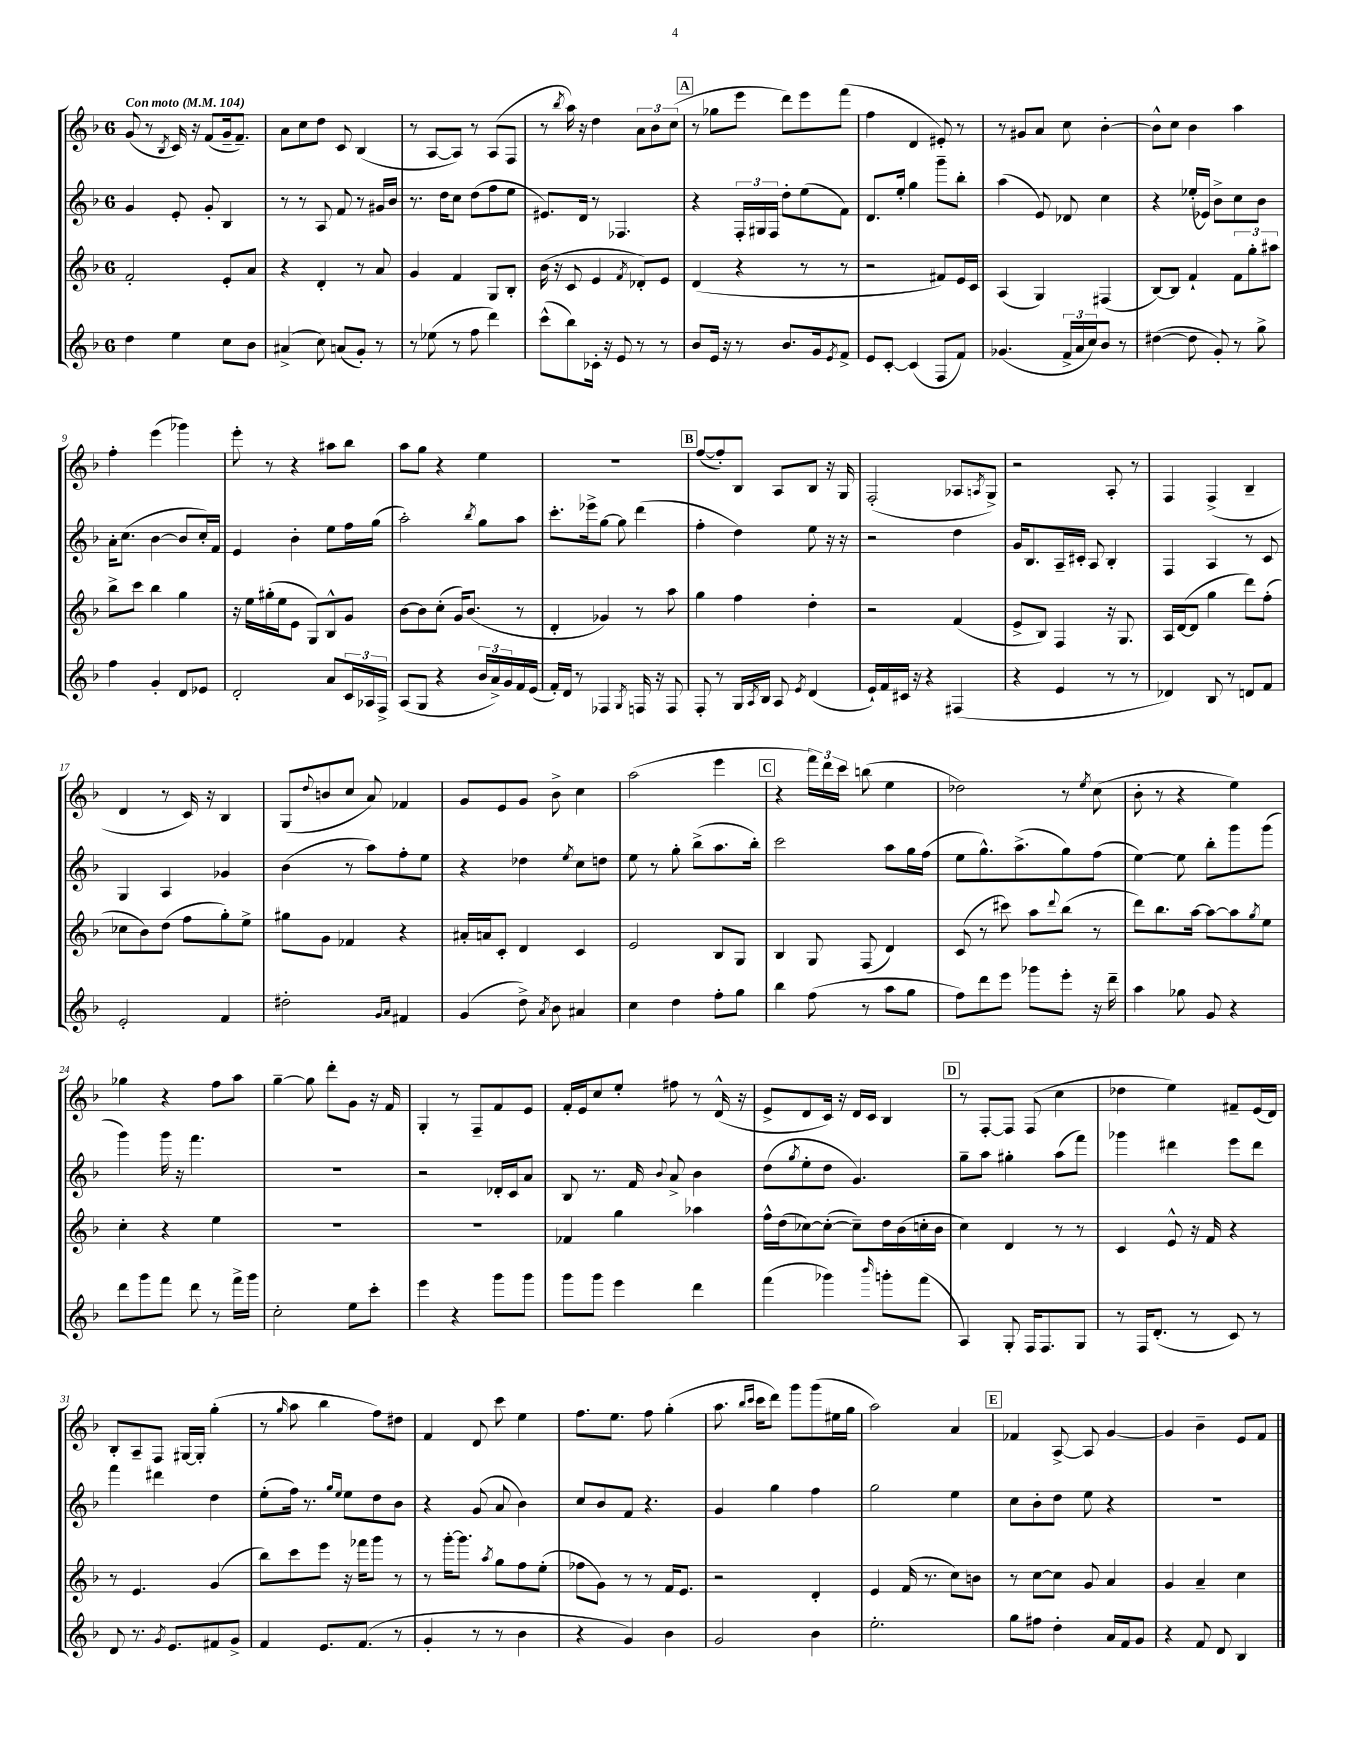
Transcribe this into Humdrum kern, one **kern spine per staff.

**kern	**kern	**kern	**kern
*staff4	*staff3	*staff2	*staff1
*clefG2	*clefG2	*clefG2	*clefG2
*k[b-]	*k[b-]	*k[b-]	*k[b-]
*M6/8	*M6/8	*M6/8	*M6/8
*MM104	*MM104	*MM104	*MM104
4dd	2f'	4g	(8g
.	.	.	8r
.	.	.	8qB-
4ee	.	8e'	16c)
.	.	.	16r
.	.	8g'	(8f
8cc	8e'	4B-	16g~
.	.	.	8.f~)
8b-	8a	.	.
=	=	=	=
(4a#^	4r	8r	8a
.	.	8r	8cc
8cc)	4d'	8A	8dd
(8a	.	8f	8c
8g')	8r	8r	(4B-
8r	8a	16g#	.
.	.	16b-	.
=	=	=	=
8r	4g	8.r	8r
(8ee-	.	.	[8A
.	.	16dd	.
8r	4f	8cc	8A])
8ff	.	(8dd	8r
4ddd)	8G	8ff	(8A
.	8B-'	8ee	8F
=	=	=	=
(8ccc^^	(16b-	8.e#)	8r
.	16r	.	.
.	.	.	8qbb-
8bb-)	8c	.	16aa)
.	.	16d	16r
16c-'	4e	8r	4dd
16r	.	.	.
8e	.	4.F-	.
.	8qf	.	.
8r	8d-')	.	12a
.	.	.	12b-
8r	8e	.	.
.	.	.	(12cc
=	=	=	=
8b-	(4d	4r	8r
16e	.	.	8gg-
16r	.	.	.
8r	4r	24F'	8eee
.	.	24G#	.
.	.	24F	.
8.b-	.	8dd'	8ddd)
.	8r	(8ee	8eee
16g	.	.	.
8qe	.	.	.
8f^	8r	8f)	(8fff
=	=	=	=
8e	2r	8.d	4ff
[8c'	.	.	.
.	.	16ee'	.
(4c]	.	4gg	4d
8F	8f#)	8ggg~	8e#')
8f)	16e	8bb-'	8r
.	16c	.	.
=	=	=	=
(4.g-	(4A	(4aa	8r
.	.	.	8g#
.	4G)	8e)	8a
24f^	.	8d-	8cc
24a	.	.	.
24cc)	.	.	.
8b-	(4F#	4cc	[4b-'
8r	.	.	.
=	=	=	=
([4dd#	[8B-)	4r	8b-^^]
.	8B-]	.	8cc
8dd#]	4f`	(16ee-'	4b-
.	.	16e-)	.
8g')	.	8b-^	.
8r	12f	8cc	4aa
.	12gg'	.	.
8gg^	.	8b-	.
.	12aa#	.	.
=	=	=	=
4ff	8bb-^	16a'	4ff'
.	.	(8.cc	.
.	8ccc	.	.
4g'	4bb-	[4b-	(4eee
8d	4gg	8b-]	4ggg-)
8e-	.	16cc')	.
.	.	16f	.
=	=	=	=
2d'	16r	4e	8eee'
.	16ee	.	.
.	(16gg#'	.	8r
.	16ee	.	.
.	8e	4b-'	4r
.	8G)	.	.
8a	8B-^^	8ee	8aa#
24c	8g	16ff	8bb-
24A-	.	.	.
.	.	(16gg	.
24F^	.	.	.
=	=	=	=
(8A	[8b-	2aa')	8aa
8G	8b-]	.	8gg
4r	(8cc'	.	4r
.	16g)	.	.
.	(8.b-	.	.
.	.	8qbb-	.
24b-	.	8gg	4ee
24a^)	.	.	.
24g	.	.	.
16f	8r	8aa	.
(16e	.	.	.
=	=	=	=
16f')	4d'	8.ccc'	2.r
16d	.	.	.
8r	.	.	.
.	.	16eee-^	.
4F-	4g-)	[8gg	.
.	.	8gg]	.
8qG	.	.	.
16F	8r	(4ddd	.
16r	.	.	.
8F	8aa	.	.
=	=	=	=
8F'	4gg	4ff'	([8ff
8r	.	.	8ff'])
16G	4ff	4dd)	8B-
8qA	.	.	.
16B-	.	.	.
8A	.	.	8A
8qe	.	.	.
(4d	4dd'	8ee	8B-
.	.	16r	16r
.	.	16r	16G
=	=	=	=
16e`)	2r	2r	(2F'
16f	.	.	.
16c#	.	.	.
16r	.	.	.
4r	.	.	.
(4F#	(4f	4dd	8A-
.	.	.	8qA
.	.	.	8G^)
=	=	=	=
4r	8e^	16g	2r
.	.	8.B-	.
.	8B-)	.	.
4e	4F	16A~	.
.	.	16c#'	.
.	.	8A	.
8r	16r	4B-'	8A'
.	8.G	.	.
8r	.	.	8r
=	=	=	=
4d-)	16A	4F	4F
.	([16d	.	.
.	8d]	.	.
8B-	4gg	4A	(4F^
8r	.	.	.
8d	8ddd)	8r	4B-~
8f	(8ff'	8c	.
=	=	=	=
2e'	8cc-	4G	4d
.	8b-)	.	.
.	(8dd	4A	8r
.	8ff	.	16c)
.	.	.	16r
4f	8gg')	4g-	4B-
.	8ee^	.	.
=	=	=	=
2dd#'	8gg#	(4b-	(8G
.	.	.	8qqdd
.	8g	.	8b
.	4f-	8r	8cc
.	.	8aa)	8a)
16qqg	.	.	.
16qqa	.	.	.
4f#	4r	8ff'	4f-
.	.	8ee	.
=	=	=	=
(4g	16a#'	4r	8g
.	16a	.	.
.	8c'	.	8e
8dd^)	4d	4dd-	8g
8qa	.	.	.
8b-	.	.	8b-^
.	.	8qee	.
4a#	4c	8cc	4cc
.	.	8dd	.
=	=	=	=
4cc	2e	8ee	(2aa
.	.	8r	.
4dd	.	8gg'	.
.	.	(8bb-^	.
8ff'	8B-	8.aa	4eee
8gg	8G	.	.
.	.	16bb-')	.
=	=	=	=
4bb-	4B-	2ccc	4r
(8ff	8G	.	24fff)
.	.	.	24ddd
.	.	.	24ccc
8r	(8F	.	(8bb
8aa	4d)	8aa	4ee
8gg	.	16gg	.
.	.	(16ff	.
=	=	=	=
8ff)	(8c	8ee	2dd-)
8ddd	8r	8.gg^^)	.
8eee	8ccc#)	.	.
.	.	(8.aa^	.
8ggg-	8aa	.	.
.	8qqddd	.	.
8eee'	(8bb-	8gg)	8r
.	.	.	8qee
16r	8r	(8ff	(8cc
16ddd~	.	.	.
=	=	=	=
4aa	8ddd)	[4ee)	8b-'
.	8.bb-	.	8r
8gg-	.	8ee]	4r
.	[16aa	.	.
8g	8aa_	8bb-'	.
4r	8aa]	8ggg	4ee)
.	8qgg	.	.
.	8ee	(8ggg	.
=	=	=	=
8ddd	4cc'	4ggg)	4gg-
8ggg	.	.	.
8fff	4r	16ggg	4r
.	.	16r	.
8ddd	.	4.fff	.
8r	4ee	.	8ff
16fff^	.	.	8aa
16ggg	.	.	.
=	=	=	=
2cc'	2.r	2.r	[4gg~
.	.	.	8gg]
.	.	.	8ddd'
8ee	.	.	8g
8ccc'	.	.	16r
.	.	.	16f
=	=	=	=
4eee	2.r	2r	4G'
4r	.	.	8r
.	.	.	8F~
8ggg	.	16d-'	8f
.	.	16c	.
8ggg	.	8a	8e
=	=	=	=
8ggg	4f-	8B-	16f'
.	.	.	16e
8ggg	.	8.r	8cc
4eee	4gg	.	8ee'
.	.	16f	.
.	.	8qqb-	.
.	.	8a^	8ff#
4ddd	4aa-	4b-	8r
.	.	.	(16d^^
.	.	.	16r
=	=	=	=
(4fff	16ff^^	(8dd	8e^
.	(16dd	.	.
.	.	8qgg	.
.	[8cc-)	8ee'	8d
4ggg-)	(8cc-'_	8dd	16c)
.	.	.	16r
.	8cc-~])	4.g)	16d
.	.	.	16c
16qqbbb-	.	.	.
8ggg'	16dd	.	4B-
.	(16b-	.	.
(8fff	16cc'	.	.
.	16b-	.	.
=	=	=	=
4A)	4cc)	8gg~	8r
.	.	8aa	[8F'
8G'	4d	4gg#'	8F]
16F	.	.	(8F
8.F	.	.	.
.	8r	(8aa	4cc
8G	8r	8fff)	.
=	=	=	=
8r	4c	4ggg-	4dd-
16F	.	.	.
(8.d'	.	.	.
.	8e^^	4ddd#	4ee)
8r	16r	.	.
.	16f	.	.
8c)	4r	8eee	8f#~
8r	.	8ddd#	(16e
.	.	.	16d)
=	=	=	=
8d	8r	4fff	8B-'
8.r	4.e	.	8A~
.	.	4ddd#	8F
8qg	.	.	.
8.e	.	.	.
.	.	.	[16G#
.	.	.	16G#']
8f#	(4g	4dd	(4gg'
8g^	.	.	.
=	=	=	=
4f	8bb-)	(8ee'	8r
.	.	.	16qqgg
.	8ccc	16ff)	8aa
.	.	8.r	.
8.e	8eee	.	4bb-
.	.	16qqgg	.
.	.	16qqee	.
.	16r	8ee	.
(8.f	16fff-	.	.
.	8ggg	8dd	8ff)
8r	8r	8b-	8dd#
=	=	=	=
4g'	8r	4r	4f
.	[16ggg'	.	.
.	8.ggg]	.	.
8r	.	(8g	8d
.	8qaa	.	.
8r	8gg	8a	8ccc
4b-	8ff	4b-)	4ee
.	(8ee'	.	.
=	=	=	=
4r	8ff-	8cc	8.ff
.	8g)	8b-	.
.	.	.	8.ee
4g)	8r	8f	.
.	8r	4.r	8ff
4b-	16f	.	(4gg'
.	8.e	.	.
=	=	=	=
2g	2r	4g	8.aa
.	.	.	16qqbb-
.	.	.	16qqccc
.	.	.	16ccc
.	.	4gg	8ddd)
.	.	.	8ggg
4b-	4d'	4ff	(8ggg
.	.	.	16ee#
.	.	.	16gg
=	=	=	=
2.ee'	4e	2gg	2aa)
.	(16f	.	.
.	8.r	.	.
.	8cc)	4ee	4a
.	8b	.	.
=	=	=	=
8gg	8r	8cc	4f-
8ff#	[8cc	8b-'	.
4dd'	8cc]	8dd	[8A^
.	8g	8ee	8A]
16a	4a	4r	[4g
16f	.	.	.
8g	.	.	.
=	=	=	=
4r	4g	2.r	4g]
8f	4a~	.	4b-~
8d	.	.	.
4B-	4cc	.	8e
.	.	.	8f
==	==	==	==
*-	*-	*-	*-
